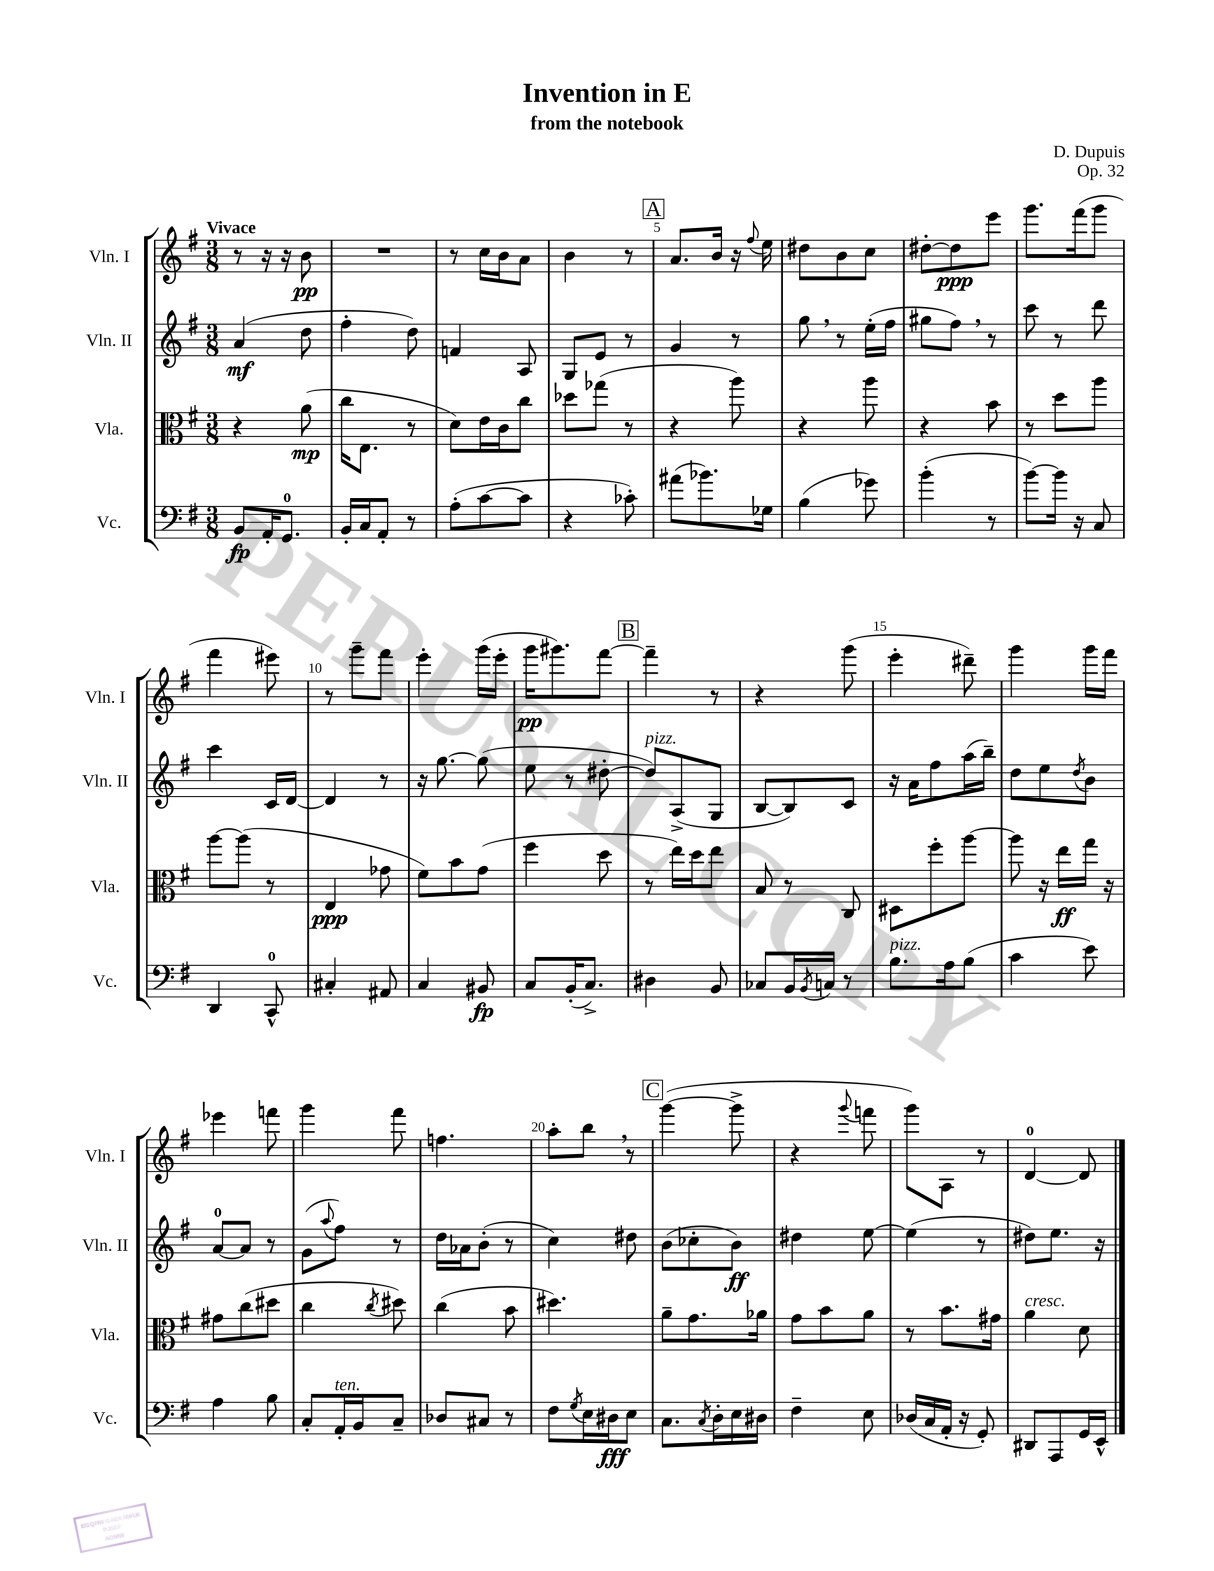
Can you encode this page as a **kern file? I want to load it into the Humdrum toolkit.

**kern	**kern	**kern	**kern
*staff4	*staff3	*staff2	*staff1
*clefF4	*clefC3	*clefG2	*clefG2
*k[f#]	*k[f#]	*k[f#]	*k[f#]
*M3/8	*M3/8	*M3/8	*M3/8
8BB	4r	(4a	8r
16AA'	.	.	16r
8.GG	.	.	16r
.	(8a	8dd	8b
=	=	=	=
16BB'	16cc	4ff#'	4.r
16C	8.E	.	.
8AA'	.	.	.
8r	8r	8dd)	.
=	=	=	=
(8A'	8d)	4f	8r
[8c	16e	.	16cc
.	16c	.	16b
8c]	8cc	8A	8a
=	=	=	=
4r	8dd-	8G	4b
.	(8gg-	8e	.
8c-')	8r	8r	8r
=	=	=	=
(8a#	4r	4g	8.a
8.b-)	.	.	.
.	.	.	16b
.	8aa)	8r	16r
.	.	.	8qqff#
16G-	.	.	16ee
=	=	=	=
(4B	4r	8gg	8dd#
.	.	8r	8b
8g-)	8aa	(16ee'	8cc
.	.	16ff#	.
=	=	=	=
(4b'	4r	8gg#	[8dd#'
.	.	8ff#)	8dd#]
8r	8b	8r	8eee
=	=	=	=
[8b)	8r	8ccc	8.ggg
16b]	8dd	8r	.
16r	.	.	(16fff#
8C	8aa	8ddd	8ggg
=	=	=	=
4DD	[8aa	4ccc	4fff#
.	(8aa]	.	.
8CC^^	8r	16c	8eee#)
.	.	[16d	.
=	=	=	=
4C#'	4E	4d]	8r
.	.	.	8ggg~
8AA#	8g-	8r	8fff#
=	=	=	=
4C	8f#)	16r	4eee'
.	.	[8.gg	.
.	8b	.	.
8BB#	(8g	(8gg]	(16ggg
.	.	.	16eee'
=	=	=	=
8C	4ff#	8ee	16ggg
.	.	.	8.ggg#)
(16BB'	.	8r	.
8.C^)	.	.	.
.	8dd	[8dd#'	[8fff#
=	=	=	=
4D#	8r	8dd#])	4fff#~]
.	16ee)	(8A^	.
.	16dd	.	.
8BB	8ee	8G	8r
=	=	=	=
8C-	8B	[8B	4r
16BB	8r	8B])	.
8qBB	.	.	.
16C	.	.	.
8r	8C	8c	(8ggg
=	=	=	=
8.B	8D#	16r	4eee'
.	.	16a	.
.	8ff#'	8ff#	.
16A	.	.	.
(8B	[8aa	(16aa	8ddd#~)
.	.	16bb~)	.
=	=	=	=
4c	8aa]	8dd	4ggg
.	16r	8ee	.
.	16ee	.	.
.	.	8qdd	.
8e)	16gg	8b	16ggg
.	16r	.	16fff#
=	=	=	=
4A	8g#	[8a	4eee-
.	(8cc	8a]	.
8B	8dd#	8r	8fff
=	=	=	=
8C'	4cc	(8g	4ggg
.	.	8qqaa	.
16AA'	.	8ff#)	.
16BB	.	.	.
.	8qcc	.	.
8C~	8dd#)	8r	8fff#
=	=	=	=
8D-	(4cc	16dd	4.ff
.	.	16a-	.
8C#	.	(8b'	.
8r	8b	8r	.
=	=	=	=
8F#	4.dd#)	4cc)	8aa'
8qG	.	.	.
16E	.	.	8bb
16D#	.	.	.
8E	.	8dd#	8r
=	=	=	=
8.C	8a~	(8b	([4ggg
.	8.g	8cc-'	.
8qC	.	.	.
16D'	.	.	.
16E	.	8b)	8ggg^]
16D#	16a-	.	.
=	=	=	=
4F#~	8g	4dd#	4r
.	8b	.	.
.	.	.	8qqggg
8E	8a	[8ee	8fff
=	=	=	=
(16D-	8r	(4ee]	8ggg)
16C	.	.	.
16AA'	8.b	.	8A
16r	.	.	.
8GG')	.	8r	8r
.	16g#	.	.
=	=	=	=
8DD#	4a	8dd#)	[4d
8AAA	.	8.ee	.
16GG	8d	.	8d]
16EE^^	.	16r	.
==	==	==	==
*-	*-	*-	*-
